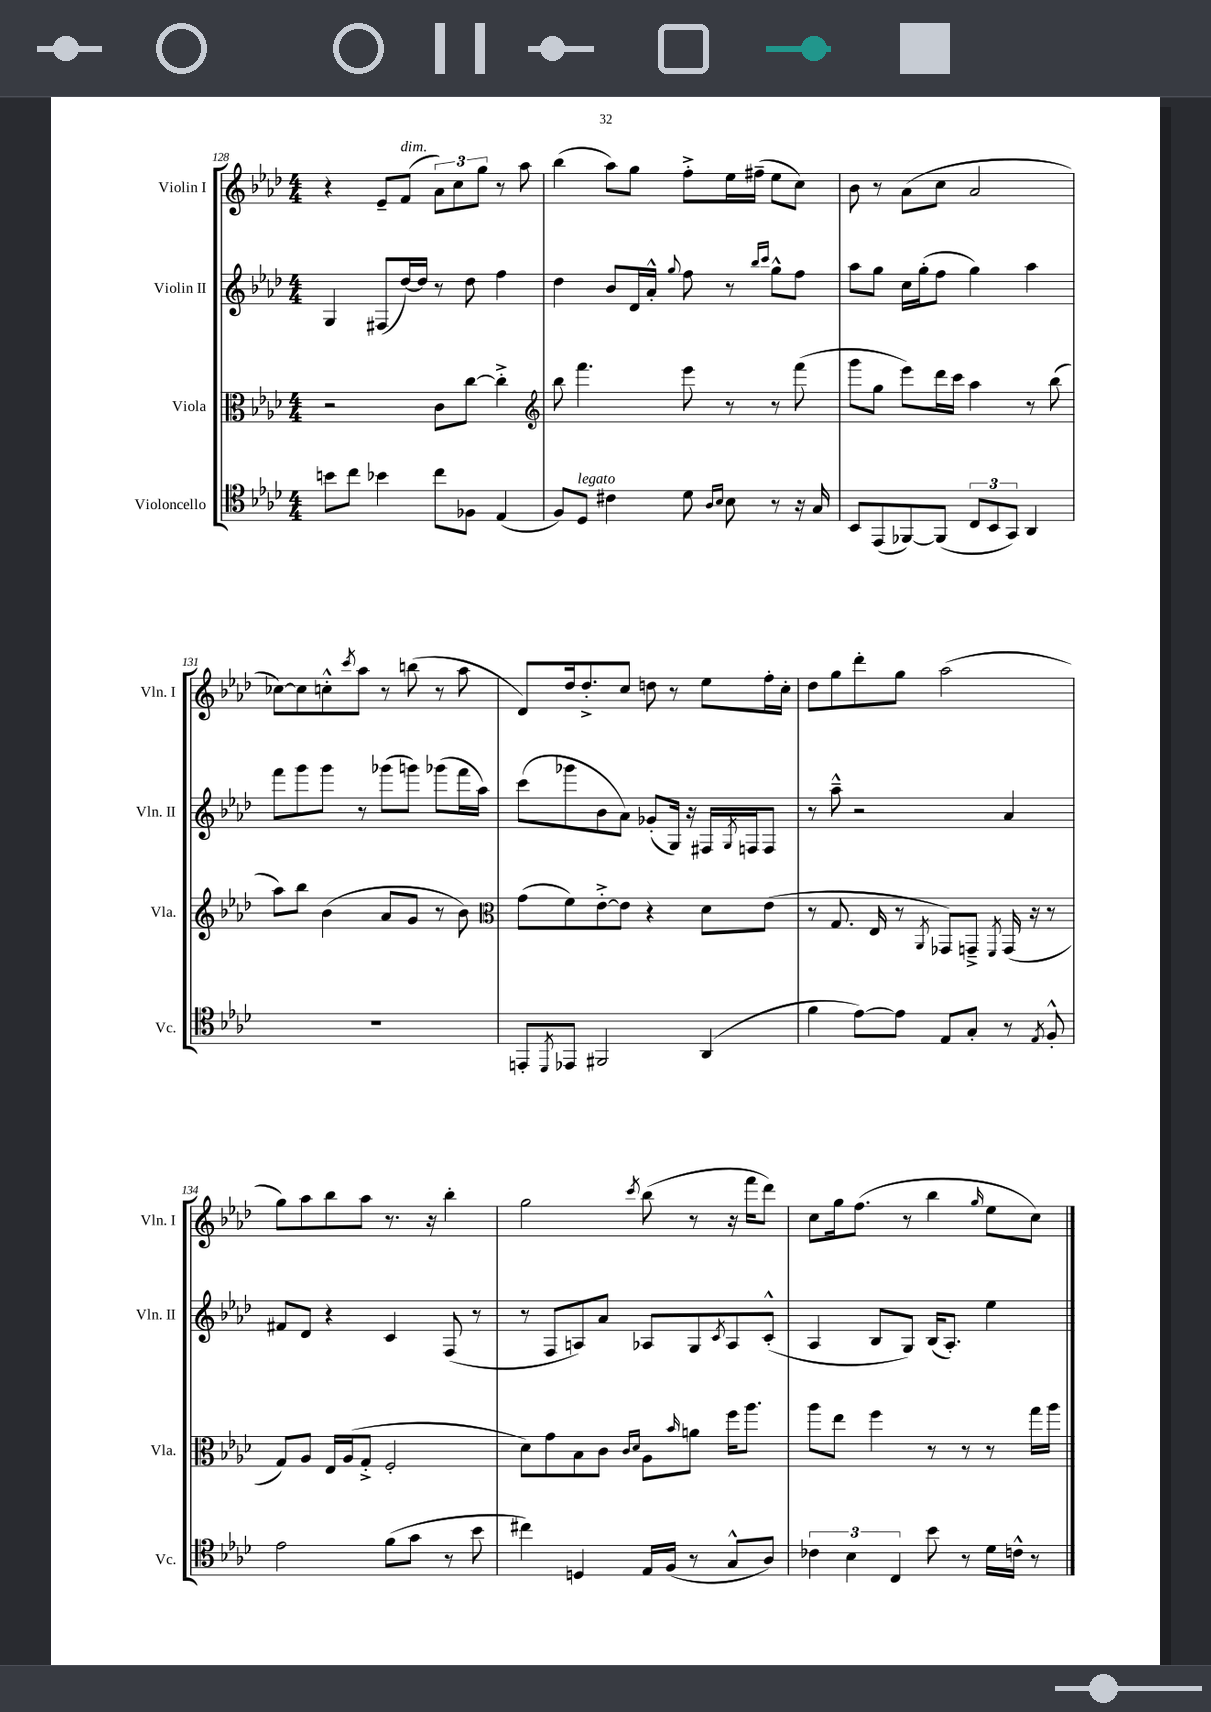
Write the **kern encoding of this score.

**kern	**kern	**kern	**kern
*staff4	*staff3	*staff2	*staff1
*clefC4	*clefC3	*clefG2	*clefG2
*k[b-e-a-d-]	*k[b-e-a-d-]	*k[b-e-a-d-]	*k[b-e-a-d-]
*M4/4	*M4/4	*M4/4	*M4/4
8b	2r	4G	4r
8cc	.	.	.
4b-	.	(8F#	8e-~
.	.	[16dd-)	(8f
.	.	16dd-]	.
8cc	8c	8r	12a-)
.	.	.	12cc
8F-	[8cc	8dd-	.
.	.	.	12gg
(4E-	4cc'^]	4ff	8r
.	.	.	8aa-
=	=	=	=
*	*clefG2	*	*
8F)	8bb-	4dd-	(4bb-
8D-	4.fff	.	.
4c#	.	8b-	8aa-)
.	.	16d-	8gg
.	.	16a-'^^	.
.	.	8qqgg	.
8d-	8eee-	8ff	8ff'^
16qqA-	.	.	.
16qqB-	.	.	.
8B-	8r	8r	16ee-
.	.	.	(16ff#~
.	.	16qqbb-	.
.	.	16qqccc	.
8r	8r	8gg^^	8ee-
16r	(8fff	8ff	8cc)
16G	.	.	.
=	=	=	=
8BB-	8ggg	8aa-	8b-
(8EE-	8gg	8gg	8r
[8FF-)	8eee-)	16cc	(8a-
.	.	(16gg'	.
(8FF-]	16ddd-	8ff	8cc
.	16ccc	.	.
12C	4aa-	4gg)	2a-
12BB-	.	.	.
12GG)	.	.	.
4AA-	8r	4aa-	.
.	(8bb-	.	.
=	=	=	=
1r	8aa-)	8fff	[8cc-)
.	8bb-	8ggg	8cc-]
.	(4b-	8ggg	8cc'^^
.	.	.	8qccc
.	.	8r	8aa-
.	8a-	(8ggg-	8r
.	8g	8ggg)	(8bb
.	8r	(8ggg-	8r
.	8b-)	16fff	8aa-
.	.	16aa-)	.
=	=	=	=
*	*clefC3	*	*
8EE'	(8g	(8ccc	8d-)
8qDD-	.	.	.
8EE-	8f)	8ggg-	16dd-
.	.	.	8.dd-'^
2FF#	[8e-'^	8b-	.
.	8e-]	8a-)	8cc
.	4r	(8g-'	8dd
.	.	16G)	8r
.	.	16r	.
(4AA-	8d-	16F#	8ee-
.	.	8qG	.
.	.	16F	.
.	(8e-	8F	16ff'
.	.	.	16cc'
=	=	=	=
4f	8r	8r	8dd-
.	8.G	8aa-~^^	8gg
[8e-)	.	2r	8ddd-'
.	16E-	.	.
8e-]	8r	.	8gg
.	8qAA-	.	.
8E-	8GG-)	.	(2aa-
8G'	8GG~^	.	.
.	8qFF	.	.
8r	(16GG	4a-	.
.	16r	.	.
8qE-	.	.	.
8F'^^	8r	.	.
=	=	=	=
2e-	8G)	8f#	8gg)
.	8A-	8d-	8aa-
.	16E-	4r	8bb-
.	(16A-	.	.
.	8G'^	.	8aa-
(8f	2F'	4c	8.r
8g	.	.	.
.	.	.	16r
8r	.	(8F	4bb-'
8b-	.	8r	.
=	=	=	=
4cc#)	8d-)	8r	2gg
.	8g	8F	.
4D	8B-	8A)	.
.	8c	8a-	.
.	16qqc	.	.
.	16qqd-	.	8qccc
16E-	8A-	8A-	(8bb-
(16F	.	.	.
.	16qqb-	.	.
8r	8a	8G	8r
.	.	8qc	.
8G^^	16ff	8A-	16r
.	8.aa-	.	16fff
8A-)	.	(8c'^^	8ddd-)
=	=	=	=
6c-	8aa-	4A-	8cc
.	8ee-	.	16gg
6B-	.	.	.
.	.	.	(8.ff
.	4ff	8B-	.
6C	.	.	.
.	.	8G)	8r
8b-	8r	(16B-	4bb-
.	.	8.A-')	.
8r	8r	.	.
.	.	.	16qqgg
16d-	8r	4ee-	8ee-
16c^^	.	.	.
8r	16gg	.	8cc)
.	16aa-	.	.
==	==	==	==
*-	*-	*-	*-
